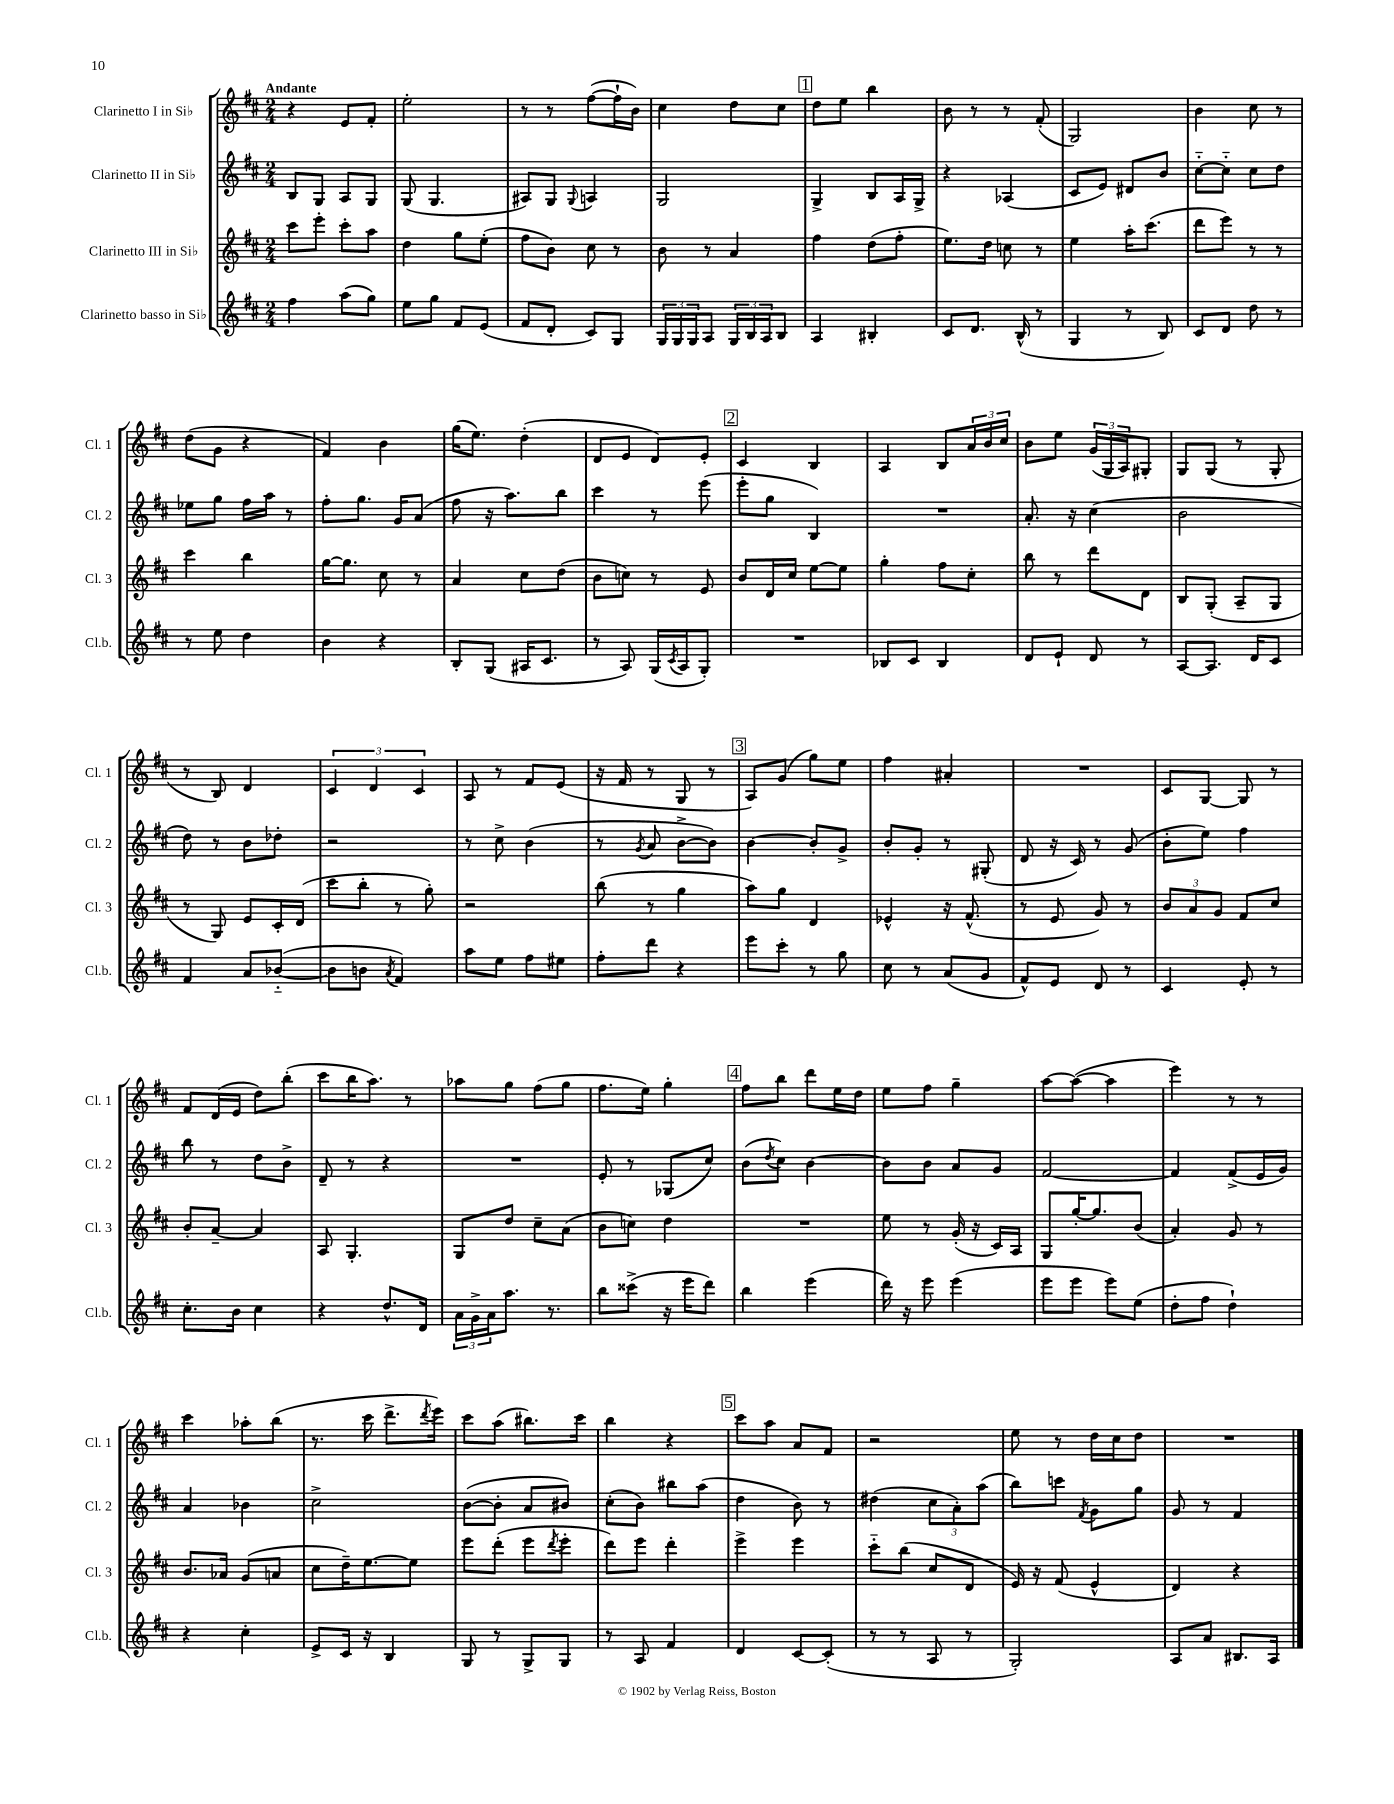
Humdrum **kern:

**kern	**kern	**kern	**kern
*staff4	*staff3	*staff2	*staff1
*clefG2	*clefG2	*clefG2	*clefG2
*k[f#c#]	*k[f#c#]	*k[f#c#]	*k[f#c#]
*M2/4	*M2/4	*M2/4	*M2/4
4ff#	8ccc#	8B	4r
.	8eee'	8G	.
(8aa	8ccc#'	8A	8e
8gg)	8aa	8G	8f#'
=	=	=	=
8ee	4dd	(8G	2ee'
8gg	.	4.G	.
8f#	8gg	.	.
(8e	(8ee'	.	.
=	=	=	=
8f#	8ff#	8A#)	8r
8d'	8b)	8G	8r
.	.	8qqG	.
8c#)	8cc#	4A	([8ff#
8G	8r	.	16ff#`]
.	.	.	16b)
=	=	=	=
24G	8b	2G	4cc#
24G	.	.	.
24G	.	.	.
8A	8r	.	.
24G	4a	.	8dd
24B	.	.	.
24A	.	.	.
8B	.	.	8cc#
=	=	=	=
4A	4ff#	4G^	8dd
.	.	.	8ee
4B#'	(8dd	8B	4bb
.	8ff#'	16A	.
.	.	16G^	.
=	=	=	=
8c#	8.ee)	4r	8b
8.d	.	.	8r
.	16dd	.	.
.	8cc	(4A-	8r
(16B^^	.	.	.
8r	8r	.	(8f#'
=	=	=	=
4G	4ee	8c#	2G)
.	.	8e)	.
8r	16aa'	8d#	.
.	(8.ccc#	.	.
8B)	.	8b	.
=	=	=	=
8c#	8ddd	[8cc#'~	4b
8d	8eee)	8cc#'~]	.
8dd	8r	8cc#	8cc#
8r	8r	8dd	8r
=	=	=	=
8r	4ccc#	8ee-	(8dd
8ee	.	8gg	8g
4dd	4bb	16ff#	4r
.	.	16aa	.
.	.	8r	.
=	=	=	=
4b	[16gg	8ff#'	4f#)
.	8.gg]	.	.
.	.	8.gg	.
4r	8cc#	.	4b
.	.	16g	.
.	8r	(8a	.
=	=	=	=
8B'	4a	8ff#	(16gg
.	.	.	8.ee)
(8G	.	16r	.
.	.	8.aa)	.
16A#	8cc#	.	(4dd'
8.c#	.	.	.
.	(8dd	8bb	.
=	=	=	=
8r	8b	4ccc#	8d
8A)	8cc)	.	8e
(16G	8r	8r	8d)
8qc#	.	.	.
16A	.	.	.
8G')	8e	(8eee	8e'
=	=	=	=
2r	8b	8eee'	4c#
.	16d	8gg	.
.	16cc#	.	.
.	[8ee	4B)	4B
.	8ee]	.	.
=	=	=	=
8B-	4gg'	2r	4A
8c#	.	.	.
4B-	8ff#	.	8B
.	8cc#'	.	24a
.	.	.	24b
.	.	.	24cc#
=	=	=	=
8d	8bb	8.a'	8b
8e`	8r	.	8ee
.	.	16r	.
8d	8ddd	(4cc#	(24g
.	.	.	24G
.	.	.	24A)
8r	8d	.	8G#'
=	=	=	=
[8A	8B	2b	8G
8.A]	(8G'	.	(8G
.	8A~	.	8r
16d	.	.	.
8c#	8G	.	8G'
=	=	=	=
4f#	8r	8dd)	8r
.	8G)	8r	8B)
8a	8e	8b	4d
([8b-'~	16c#'	8dd-'	.
.	(16d	.	.
=	=	=	=
8b-]	8ccc#	2r	6c#
8b	8bb'	.	.
.	.	.	6d
8qa	.	.	.
4f#)	8r	.	.
.	.	.	6c#
.	8gg')	.	.
=	=	=	=
8aa	2r	8r	8A
8ee	.	8cc#^	8r
8ff#	.	(4b	8f#
8ee#	.	.	(8e
=	=	=	=
8ff#'	(8bb	8r	16r
.	.	.	16f#
.	.	8qg	.
8ddd	8r	8a	8r
4r	4gg	[8b^	8G
.	.	8b])	8r
=	=	=	=
8eee	8aa)	[4b	8A)
8ccc#'	8gg	.	(8g
8r	4d	8b']	8gg)
8gg	.	8g^	8ee
=	=	=	=
8cc#	4e-^^	8b'	4ff#
8r	.	8g'	.
(8a	16r	8r	4a#'
.	(8.f#^^	.	.
8g	.	(8G#'	.
=	=	=	=
8f#^^)	8r	8d	2r
8e	8e	16r	.
.	.	16c#)	.
8d	8g)	8r	.
8r	8r	(8g	.
=	=	=	=
4c#	12b	8b'	8c#
.	12a	.	.
.	.	8ee)	[8G
.	12g	.	.
8e'	8f#	4ff#	8G]
8r	8cc#	.	8r
=	=	=	=
8.cc#'	8b'	8bb	8f#
.	[8a~	8r	(16d
16b	.	.	16e
4cc#	4a]	8dd	8dd)
.	.	8b^	(8bb'
=	=	=	=
4r	8A	8d~	8ccc#
.	4.G'	8r	16bb
.	.	.	8.aa)
8.dd^^	.	4r	.
.	.	.	8r
16d	.	.	.
=	=	=	=
24a	8G	2r	8aa-
24g^	.	.	.
24a	.	.	.
8.aa	8dd	.	8gg
.	8cc#~	.	(8ff#
8.r	.	.	.
.	(8a	.	8gg
=	=	=	=
8bb	8b	8e'	8.ff#
(8ccc##^	8cc)	8r	.
.	.	.	16ee)
16r	4dd	(8G-	4gg'
16eee	.	.	.
8ddd)	.	8cc#)	.
=	=	=	=
4bb	2r	(8b	8ff#
.	.	8qdd	.
.	.	8cc#)	8bb
(4eee	.	[4b	8ddd
.	.	.	16ee
.	.	.	16dd
=	=	=	=
16ddd)	8ee	8b]	8ee
16r	.	.	.
8eee	8r	8b	8ff#
(4eee	(16g'	8a	4gg~
.	16r	.	.
.	16c#)	8g	.
.	16A	.	.
=	=	=	=
8eee	8G	[2f#	[8aa
8eee	[16gg'	.	(8aa_
.	8.gg]	.	.
8eee)	.	.	4aa]
(8ee	(8b	.	.
=	=	=	=
8dd'	4a')	4f#]	4eee)
8ff#	.	.	.
4dd`)	8g	(8f#^	8r
.	8r	16e	8r
.	.	16g)	.
=	=	=	=
4r	8.b	4a	4ccc#
.	16a-	.	.
4cc#'	(8g	4b-	8aa-'
.	8a	.	(8bb
=	=	=	=
8e^	8cc#	2cc#^	8.r
16c#	16dd~)	.	.
16r	[8.ee	.	16ccc#
4B	.	.	8.ddd^
.	8ee]	.	.
.	.	.	8qddd
.	.	.	16eee)
=	=	=	=
8G	8eee	([8b	8ccc#
8r	(8ddd'	8b']	(8aa
8G^	8eee	8a	8.bb#)
.	8qddd	.	.
8G	8eee'	8b#)	.
.	.	.	16ccc#
=	=	=	=
8r	8ddd)	(8cc#'	4bb
8A	8eee	8b)	.
4f#	4ddd'	8bb#	4r
.	.	(8aa	.
=	=	=	=
4d	4eee^	4dd	8ccc#
.	.	.	8aa
[8c#	4eee	8b)	8a
(8c#']	.	8r	8f#
=	=	=	=
8r	8ccc#'~	(4dd#	2r
8r	(8bb	.	.
8A	8cc#	12cc#	.
.	.	12a')	.
8r	8d	.	.
.	.	(12aa	.
=	=	=	=
2G')	16e)	8bb)	8ee
.	16r	.	.
.	(8f#	8ccc	8r
.	.	8qf#	.
.	4e^^	8g	16dd
.	.	.	16cc#
.	.	8gg	8dd
=	=	=	=
8A	4d)	8g	2r
8a	.	8r	.
8.B#	4r	4f#	.
16A	.	.	.
==	==	==	==
*-	*-	*-	*-
